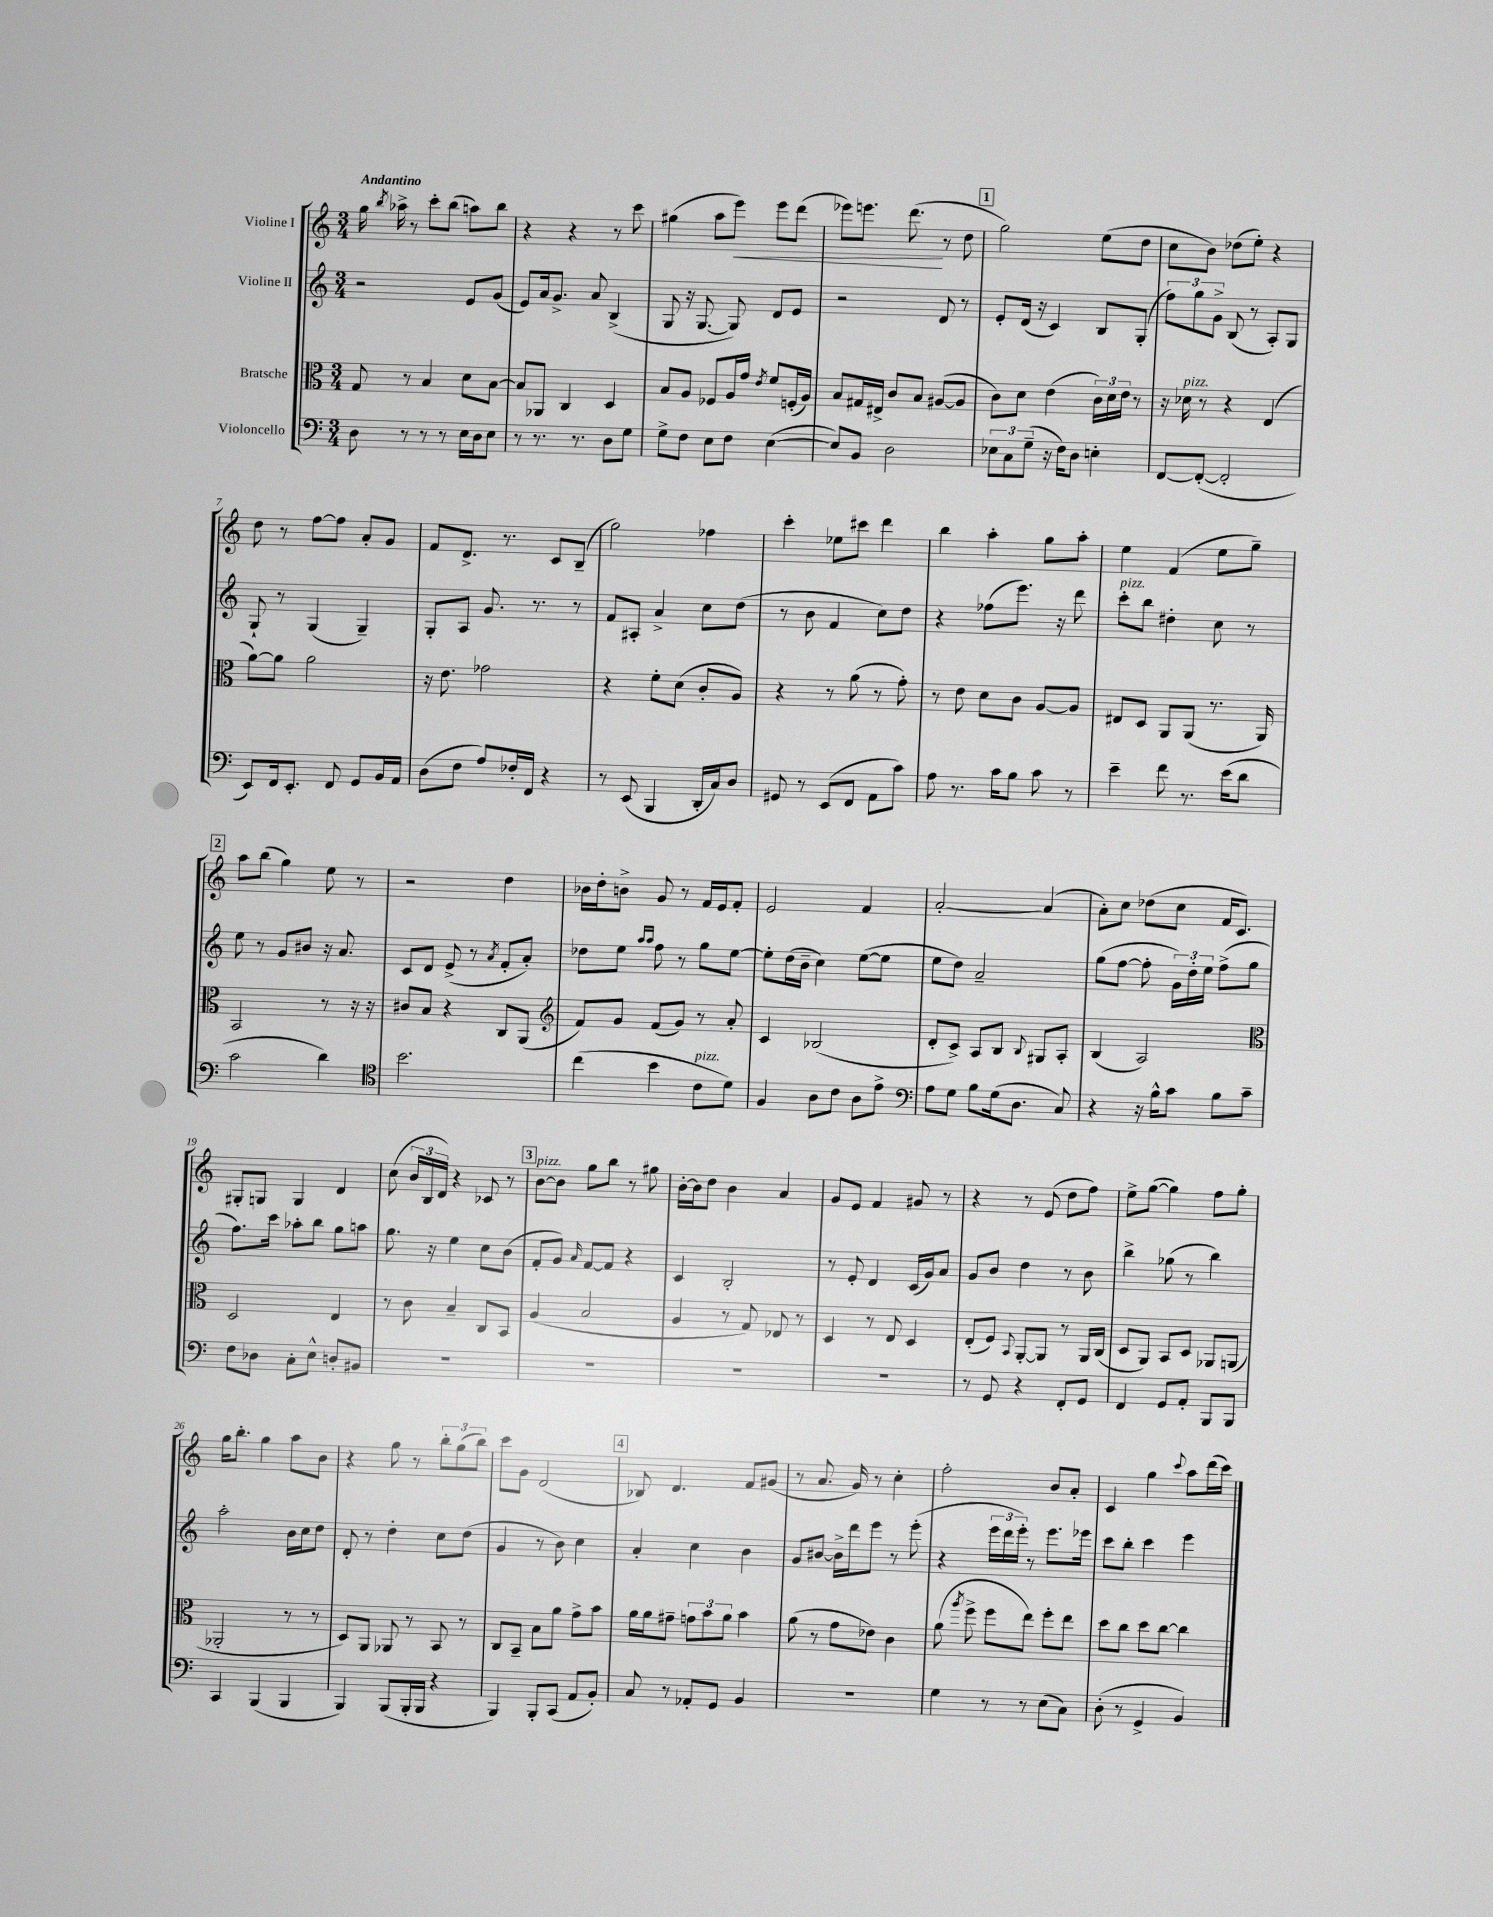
<<
\new StaffGroup <<
\new Staff = "s0" \with { instrumentName = "Violine I" } {
    \clef treble \key c \major \numericTimeSignature \time 3/4 \tempo "Andantino"
    \autoBeamOff g''16 \acciaccatura { b''8 } aes''16-> r8 c'''8[-. b''8]( a''8[) b''8] |
    r4 r4 r8 c'''8 |
    gis''4( a''8[ e'''8]\<) e'''8[ d'''8]( |
    ees'''8[) e'''8.] d'''8.\!( r8 d''8 |
    \mark \markup { \box "1" } g''2) e''8[( d''8] |
    c''8[ b'8]) des''8[( e''8]-.) r4 |
    d''8 r8 f''8[~ f''8] a'8[-. g'8] |
    f'8[ d'8.]-> r8. c'8[ b8]--( |
    g''2) fes''4 |
    c'''4-. ees''8[ cis'''8] d'''4 |
    b''4 a''4-. g''8[ a''8]-. |
    e''4 f'4( e''8[ g''8]--) |
    \mark \markup { \box "2" } a''8[ b''8]( g''4) e''8 r8 |
    r2 d''4 |
    bes'16[ d''16-. b'8]-> g'8 r8 f'16[ e'16 f'8]-. |
    e'2 f'4 |
    a'2~-. a'4( |
    a'8[-.) c''8] des''8[( c''8] f'16[ c'8.]) |
    gis8[-. g8] g4 d'4 |
    c''8( \tuplet 3/2 { b'16[ b16 d'16]) } r4 ces'8 r8 |
    \mark \markup { \box "3" } b'8[~^\markup { \italic "pizz." } b'8] g''8[ b''8] r8 gis''8 |
    b'16[~-. b'16 d''8] b'4 a'4 |
    g'8[ e'8] f'4 gis'8 r8 |
    r4 r8 e'8( d''8[ f''8]) |
    e''8[-> g''8]~( g''4) f''8[ g''8]-. |
    g''16[ b''8.]-. g''4 a''8[ b'8] |
    r4 g''8 r8 \tuplet 3/2 { b''8[-. g''8( b''8]) } |
    c'''8[ g'8] d'2( |
    \mark \markup { \box "4" } bes8) d'4. f'8[ gis'8]( |
    r8 a'8. g'16) r8 c''4-. |
    f''2-. b'8[ a'8]-. |
    c'4 g''4 \appoggiatura { c'''8 } a''8[ d'''16( c'''16]) \bar "|." |
}
\new Staff = "s1" \with { instrumentName = "Violine II" } {
    \clef treble \key c \major \numericTimeSignature \time 3/4
    \autoBeamOff r2 e'8[ g'8]( |
    e'8[) a'16 g'8.]-> a'8 b4->( |
    g8 r16 g8.~ g8) d'8[ e'8] |
    r2 d'8 r8 |
    \mark \markup { \box "1" } e'8[-. d'16]( r16 c'4) b8[ g8]-.( |
    \tuplet 3/2 { f''8[) g''8 g'8]-> } b8( r8 a8[-.) g8] |
    g8-! r8 g4( g4--) |
    g8[-. a8] g'8. r8. r8 |
    f'8[ ais8]-. a'4-> c''8[ d''8]( |
    r8 b'8 f'4 c''8[) d''8] |
    r4 fes''8[( e'''8.]) r16 d'''8 |
    c'''8[-.^\markup { \italic "pizz." } b''8] dis''4-. c''8 r8 |
    \mark \markup { \box "2" } e''8 r8 g'8[ bis'8] r16 a'8. |
    c'8[ d'8] e'8->( r8 \acciaccatura { a'8 } f'8[-. a'8]-.) |
    des''8[ e''8] \grace { a''16[ a''16] } f''8 r8 g''8[ e''8]~ |
    e''8[-. d''16( b'16]-- c''4) e''8[~( e''8] |
    e''8[ d''8]) a'2-- |
    g''8[( f''8]~ f''8-. \tuplet 3/2 { g'16[) d''16-. e''16] } f''8[->( g''8] |
    f''8.[) c'''16] aes''8[-. b''8] g''8[ a''8] |
    g''8. r16 e''4 c''8[ b'8]( |
    \mark \markup { \box "3" } f'8[-. g'8]) \grace { a'16 } f'8[~ f'8] r4 |
    c'4 b2-. |
    r8 e'8-. d'4 c'16[( g'16) a'8] |
    g'8[ b'8] d''4 r8 b'8 |
    b''4-> ges''8( r8 b''4) |
    a''2-. b'16[ c''16 d''8] |
    d'8-. r8 d''4-. c''8[ d''8]( |
    g'4 r8 b'8) c''4 |
    \mark \markup { \box "4" } a'4-. c''4 b'4 |
    g'8[ bis'8]~ bis'16[-> d'''16 e'''8] r8 e'''8-.( |
    r4 \tuplet 3/2 { e'''16[ d'''16 e'''16]-.) } r8 e'''8.[ ees'''16] |
    c'''8[ b''8]-. c'''4 e'''4 \bar "|." |
}
\new Staff = "s2" \with { instrumentName = "Bratsche" } {
    \clef alto \key c \major \numericTimeSignature \time 3/4
    \autoBeamOff g8 r8 b4 d'8[ b8]~ |
    b8[ aes,8] c4 d4 |
    b8[ a8] fes8[ a16 g'16] \acciaccatura { e'8 } f'8[ f16-.( a16]) |
    b8[ gis16 eis16]-> c'8[ b8] ais8[~( ais8] |
    \mark \markup { \box "1" } c'8[) d'8] e'4( \tuplet 3/2 { c'16[) d'16 e'16] } r8 |
    r16 des'16^\markup { \italic "pizz." } r8 r4 e4( |
    a'8[~) a'8] a'2 |
    r16 e'8. ges'2 |
    r4 f'8[-. d'8]( c'8[-. a8]) |
    r4 r8 a'8( r8 g'8-.) |
    r8 e'8 d'8[ c'8] a8[~ a8] |
    eis8[ d8] a,8[ a,8]( r8. a,16) |
    \mark \markup { \box "2" } b,2 r8 r16 r16 |
    cis'8[ b8] r4 c8[ a,8]( |
    \clef treble f'8[) g'8] f'8[( g'8]) r8 a'8-. |
    c'4 bes2( |
    d'8[-. c'8]->) a8[ b8] \appoggiatura { b8 } gis8[ a8]-. |
    b4( a2) |
    \clef alto d2 e4 |
    r8 c'8 b4-- c8[ b,8] |
    \mark \markup { \box "3" } a4( b2 |
    a4 r8 g8) ees8 r8 |
    d4 r8 e8 d4 |
    e8[-.( f8]) \appoggiatura { b,8 } a,8[~-. a,8] r8 a,16[ c16]( |
    d8[ a,8]) b,8[ d8] aes,8[ a,8]( |
    aes,2-. r8 r8 |
    d8[) a,8] aes,8 r8 b,8 r8 |
    c8[ b,8]-- b8[ a'8] g'8[-> b'8] |
    \mark \markup { \box "4" } a'16[ a'16 gis'8]-- \tuplet 3/2 { g'8[ b'8 a'8] } b'4 |
    a'8( r8 g'8[ ees'8]) c'4 |
    a'8( \acciaccatura { a''8 } f''8-> f''8[ e''8]) f''8[-. e''8] |
    d''8[ c''8] d''8[ c''8]~ c''4 \bar "|." |
}
\new Staff = "s3" \with { instrumentName = "Violoncello" } {
    \clef bass \key c \major \numericTimeSignature \time 3/4
    \autoBeamOff d8 r8 r8 r8 e16[ d16 e8] |
    r8 r8. r8. d8[ g8] |
    g8[-> f8] e8[ f8] e4~( |
    e8[) b,8] d2 |
    \mark \markup { \box "1" } \tuplet 3/2 { ees8[ c8 g8]--( } r16 f16[) d8] e4-. |
    f,8[~ f,8]~-.( f,2-. |
    e,8[) f,16 e,8.]-. f,8 g,8[ b,16 a,16] |
    d8[( f8] a8[) fes16-. f,16] r4 |
    r8 e,8( b,,4 d,16[-. c16) d8] |
    gis,8 r8 e,8[( f,8] a,8[ c'8]) |
    a8 r8. c'16[ b8] c'8 r8 |
    e'4-- f'8 r8. e'16[( d'8] |
    \mark \markup { \box "2" } c'2 d'4) |
    \clef tenor b'2. |
    c''4( b'4 c'8[^\markup { \italic "pizz." } d'8]) |
    f4 a8[ c'8] a8[ e'8]-> |
    \clef bass a8[ g8] b8[ g16( d8.] c8) |
    r4 r16 b16[-^ c'8] b8[ c'8]-- |
    f8[ des8] c8[-. e8]-^ d8[-. bis,8] |
    R2. |
    \mark \markup { \box "3" } R2. |
    R2. |
    R2. |
    r8 g,8 r4 f,8[-. g,8] |
    f,4 g,8[ a,8]-. b,,8[ b,,8] |
    c,4 b,,4( b,,4 |
    b,,4) b,,8[( b,,16-. b,,16] r4 |
    b,,4) b,,8[-. c,8]( a,8[ b,8]-.) |
    \mark \markup { \box "4" } c8 r8 aes,8[-. g,8] b,4 |
    R2. |
    g4 r8 r8 e8[( c8]) |
    d8-.( r8 g,4-> b,4) \bar "|." |
}
>>
>>
